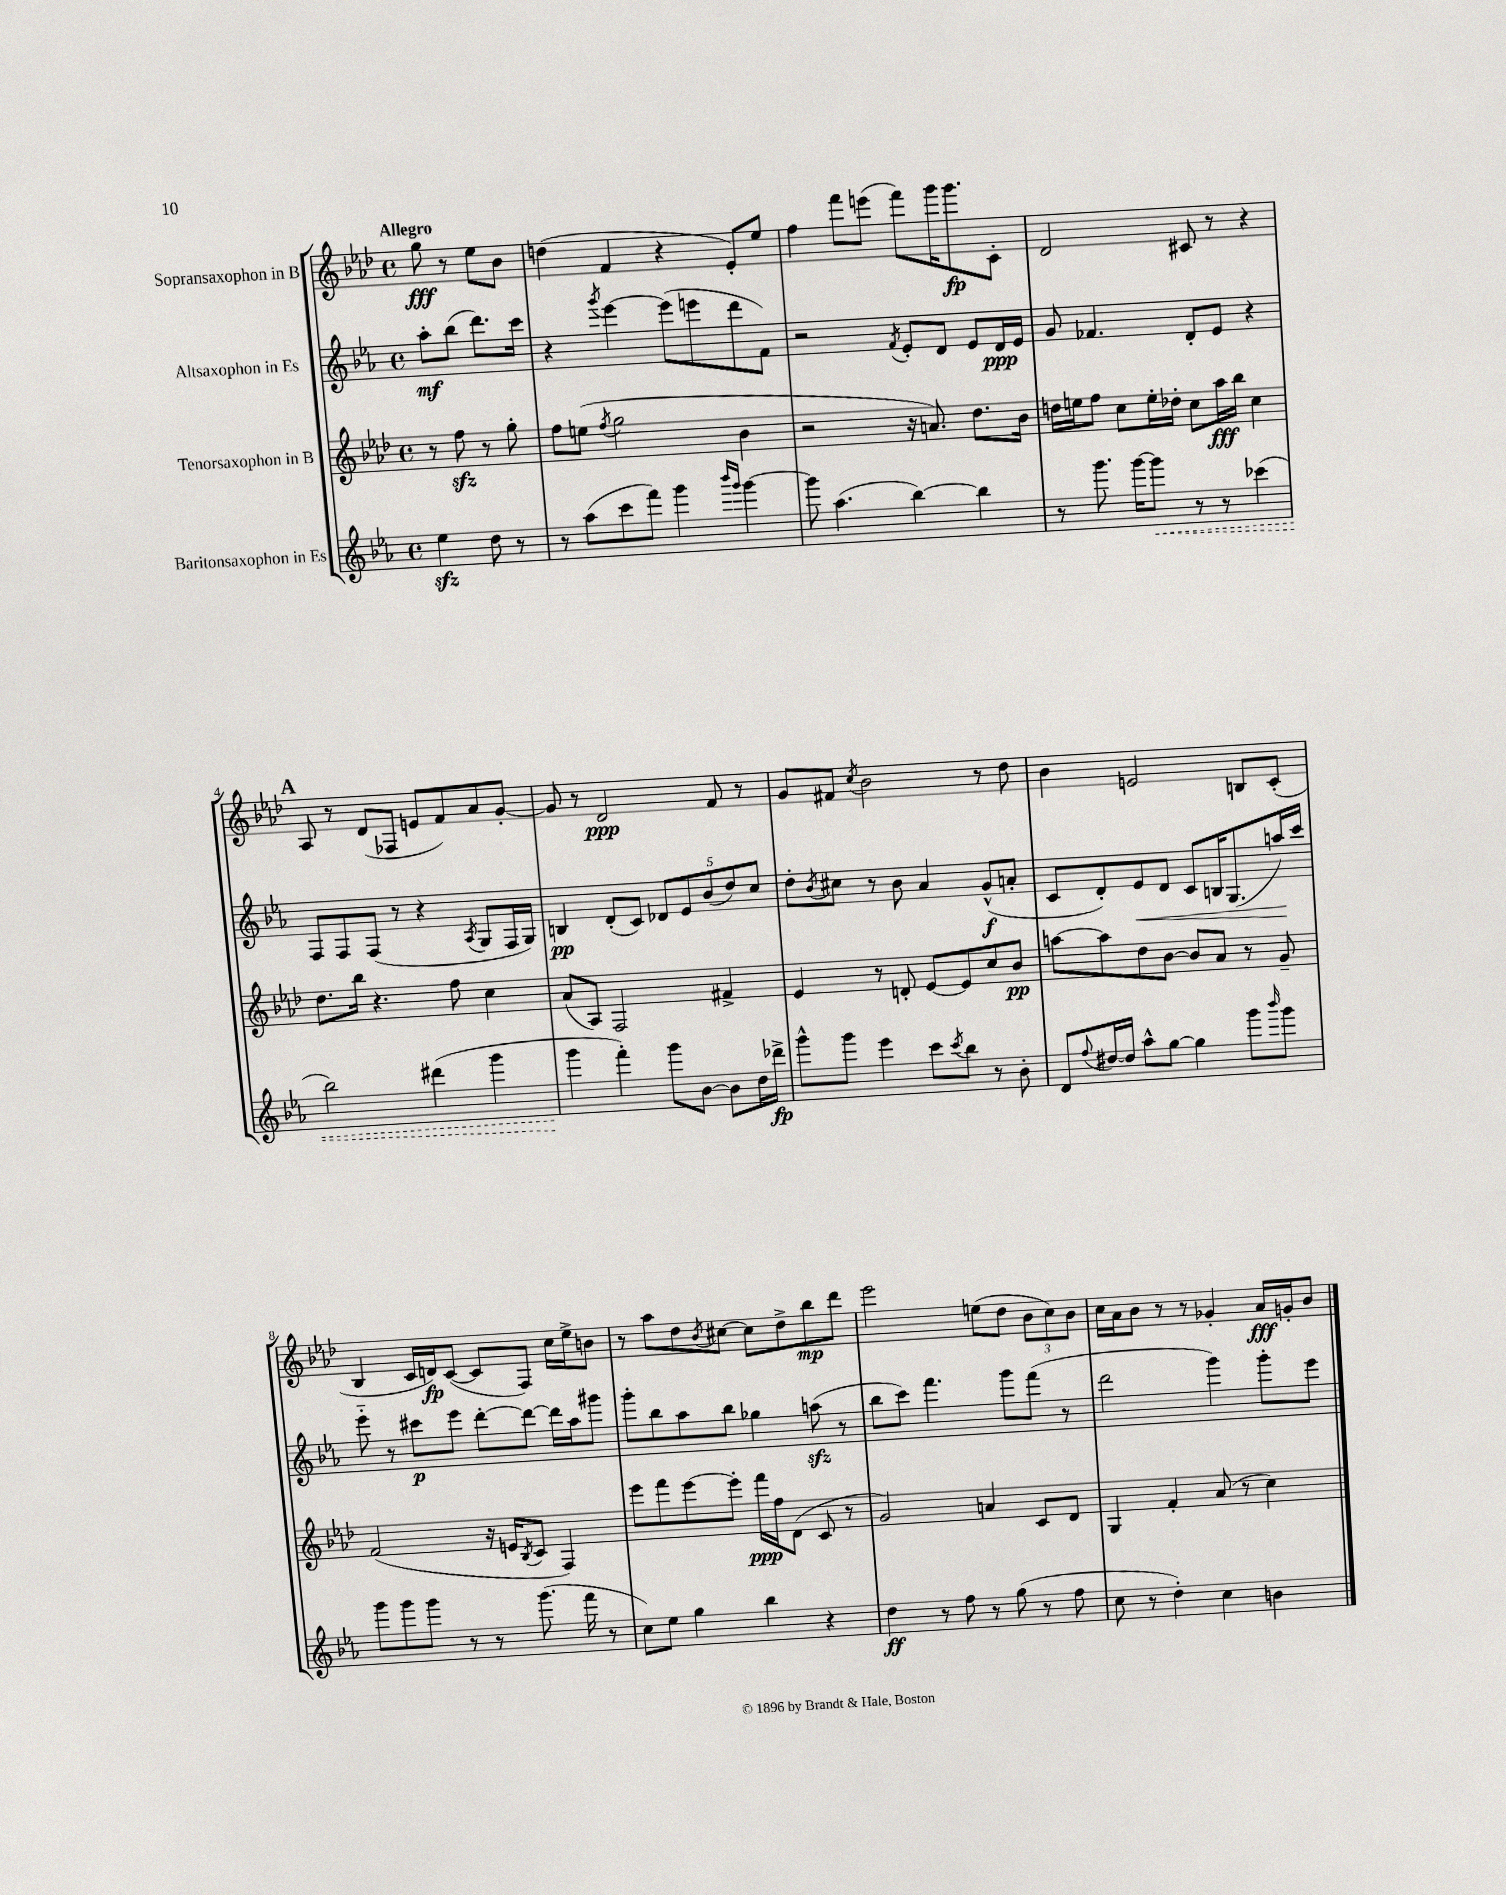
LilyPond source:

<<
\new StaffGroup <<
\new Staff = "s0" \with { instrumentName = "Sopransaxophon in B" } {
    \clef treble \key aes \major \defaultTimeSignature \time 4/4 \partial 2 \tempo "Allegro"
    g''8\fff r8 ees''8 bes'8 |
    d''4( f'4 r4 ees'8-.) ees''8 |
    f''4 f'''8 e'''8( f'''8) g'''16 g'''8.\fp c'8-. |
    des'2 cis'8 r8 r4 |
    \mark \markup { \bold "A" } aes8 r8 des'8( fes8 e'8 f'8) aes'8 g'8~-. |
    g'8 r8 des'2\ppp f'8 r8 |
    g'8 fis'8 \acciaccatura { c''8 } bes'2 r8 des''8 |
    bes'4 e'2 b8 c'8-.( |
    bes4 c'16 d'16\fp) c'8~( c'8 f8) c''16 ees''16-> b'8 |
    r8 aes''8 des''8 \acciaccatura { bes'8 } cis''8~ cis''8 des''8-> bes''8\mp des'''8 |
    ees'''2 e''8( des''8 \tuplet 3/2 { bes'8 c''8) bes'8 } |
    c''16 aes'16 bes'8 r8 r8 ges'4-. aes'16\fff g'16-. bes'8 \bar "|." |
}
\new Staff = "s1" \with { instrumentName = "Altsaxophon in Es" } {
    \clef treble \key ees \major \defaultTimeSignature \time 4/4 \partial 2
    aes''8-.\mf bes''8( d'''8.) c'''16 |
    r4 \acciaccatura { g'''8 } ees'''4~ ees'''8( e'''8 d'''8 f'8) |
    r2 \acciaccatura { f'8 } ees'8-. d'8 ees'8 d'16\ppp ees'16 |
    g'8 fes'4. d'8-. ees'8 r4 |
    \mark \markup { \bold "A" } f8 f8 f8( r8 r4 \acciaccatura { aes8 } g8 f16 g16) |
    b4\pp d'8-.( c'8) \tuplet 5/4 { des'8 ees'8 bes'8( d''8) c''8 } |
    d''8-. \acciaccatura { bes'8 } cis''8 r8 bes'8 aes'4 g'8-^\f( a'8-. |
    c'8 d'8-.) ees'8\< d'8 c'8 b16 g8.( a''16\!) c'''16 |
    ees'''8-_ r8 cis'''8\p ees'''8 d'''8~-. d'''8~ d'''16 aes''16 gis'''8 |
    g'''8-. bes''8 aes''8 bes''8 ges''4 a''8\sfz( r8 |
    bes''8 c'''8) f'''4. g'''8 f'''8( r8 |
    d'''2 g'''4) g'''8-. ees'''8 \bar "|." |
}
\new Staff = "s2" \with { instrumentName = "Tenorsaxophon in B" } {
    \clef treble \key aes \major \defaultTimeSignature \time 4/4 \partial 2
    r8 f''8\sfz r8 g''8-. |
    f''8 e''8( \acciaccatura { f''8 } g''2 bes'4 |
    r2 r16 a'8.) des''8. bes'16 |
    d''16 e''16 f''8 c''8 e''16-. des''16-. c''8 aes''16\fff bes''16 c''4 |
    \mark \markup { \bold "A" } des''8. bes''16 r4. f''8 c''4 |
    aes'8( aes8) f2 fis'4-> |
    ees'4 r8 d'8-. ees'8~ ees'8 c''8 bes'8\pp |
    a''8~ a''8 des''8 bes'8~ bes'8 aes'8 r8 g'8-- |
    f'2( r16 e'16 \acciaccatura { bes8 } c'8 f4) |
    ees'''8 f'''8 ees'''8~ ees'''8-. f'''16\ppp f''16 des'8( c'8 r8 |
    g'2) a'4 c'8 des'8 |
    g4 f'4-. aes'8( r8 c''4) \bar "|." |
}
\new Staff = "s3" \with { instrumentName = "Baritonsaxophon in Es" } {
    \clef treble \key ees \major \defaultTimeSignature \time 4/4 \partial 2
    ees''4\sfz d''8 r8 |
    r8 aes''8( c'''8 f'''8) g'''4 \grace { bes'''16 g'''16 } g'''4~ |
    g'''8 aes''4.( bes''4~) bes''4 |
    r8 g'''8. g'''16~ \once \override Hairpin.style = #'dashed-line g'''8\< r8 r8 ces'''4( |
    \mark \markup { \bold "A" } bes''2) dis'''4( g'''4 |
    g'''4\! f'''4-.) g'''8 bes'8~ bes'8 d''16 des'''16->\fp |
    g'''8-^ g'''8 ees'''4 c'''8 \acciaccatura { c'''8 } bes''8 r8 bes'8-. |
    d'8 \appoggiatura { f''8 } dis''16~ dis''16 aes''8-^ g''8~ g''4 g'''8 \grace { bes'''16 } g'''8 |
    g'''8 g'''8 g'''8 r8 r8 g'''8.( f'''16 r8 |
    c''8) ees''8 g''4 bes''4 r4 |
    d''4\ff r8 f''8 r8 g''8( r8 f''8 |
    c''8 r8 d''4-.) c''4 b'4 \bar "|." |
}
>>
>>
